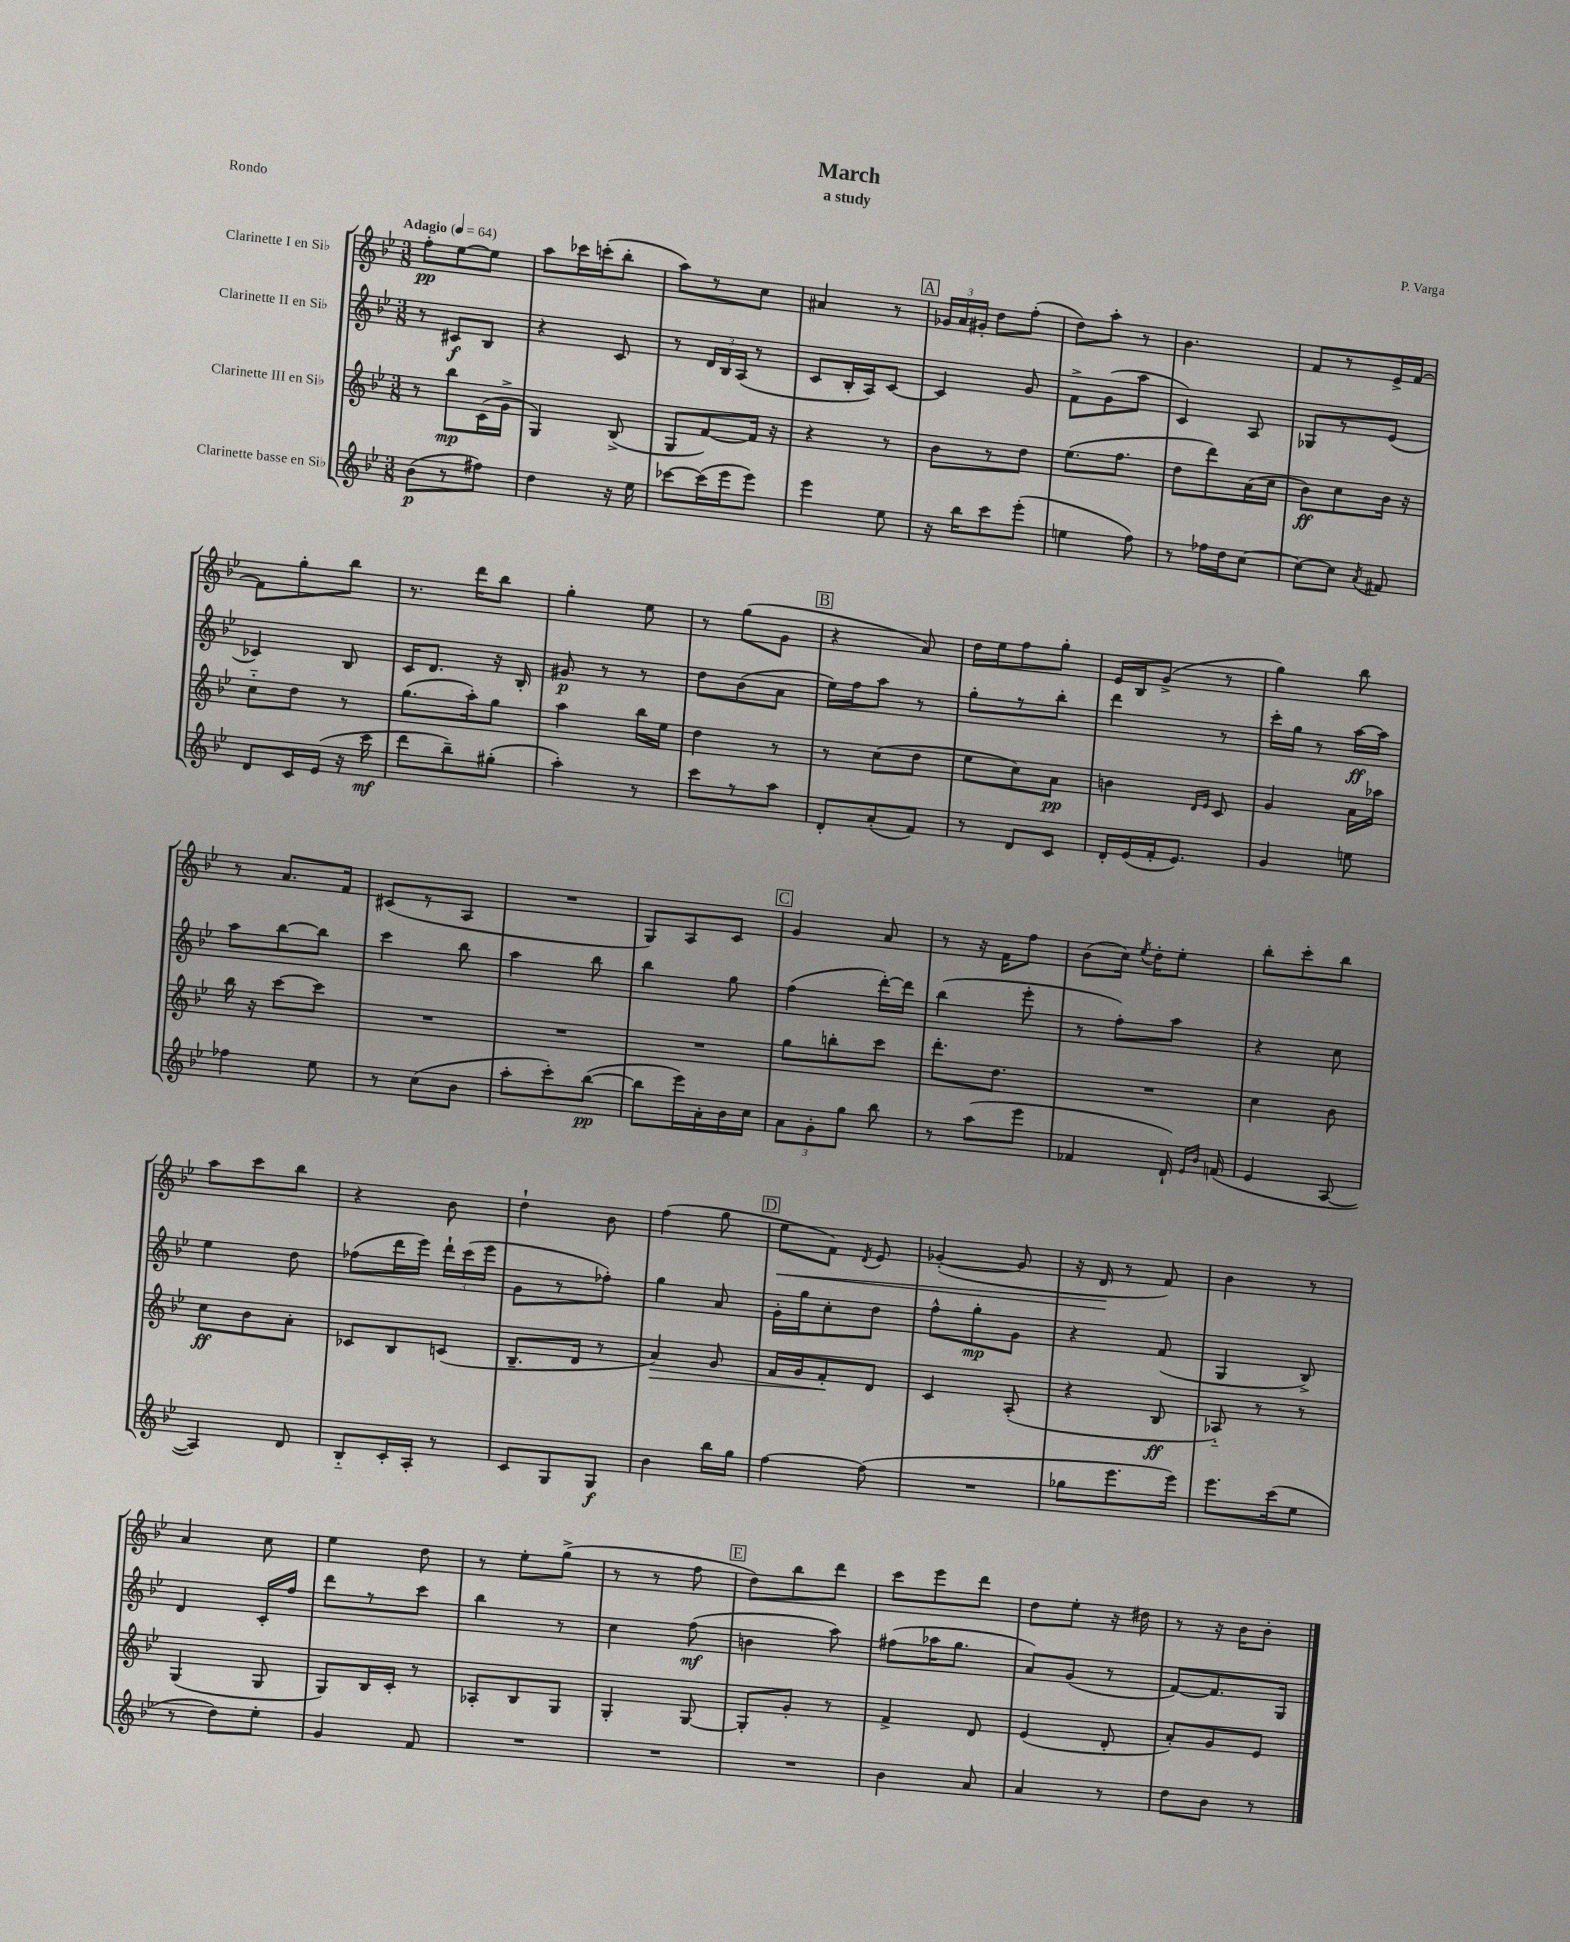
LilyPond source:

\header { title = "March" composer = "P. Varga" subtitle = "a study" piece = "Rondo" }
<<
\new StaffGroup <<
\new Staff = "s0" \with { instrumentName = "Clarinette I en Sib" } {
    \clef treble \key bes \major \numericTimeSignature \time 3/8 \tempo "Adagio" 4 = 64
    \autoBeamOff f''8[-.\pp ees''8~ ees''8] |
    a''8[ ces'''16 c'''16-.( bes''8]-. |
    a''8[) r8 c''8] |
    ais'4 r8 |
    \mark \markup { \box "A" } \tuplet 3/2 { ges'16[ a'16 gis'16]-. } d''8[ f''8]-.( |
    d''8[) a''8]-. r8 |
    bes'4. |
    f'8[ r8 ees'16-> f'16]~ |
    f'8[ g''8-. bes''8] |
    r8. d'''16[ bes''8] |
    g''4-. ees''8 |
    r8 g''8[( g'8] |
    \mark \markup { \box "B" } r4 a'8) |
    d''16[ ees''16 f''8 g''8]-. |
    ees'16[ bes16 g'8]->( r8 |
    g''4) bes''8 |
    r8 a'8.[ f'16] |
    cis'8[( r8 a8] |
    R4. |
    g8[) a8 c'8] |
    \mark \markup { \box "C" } g'4 a'8 |
    r8 r16 f'16[ f''8] |
    bes'8[( c''16]) \acciaccatura { ees''8 } d''16[-. ees''8]-. |
    bes''8[-. c'''8-. bes''8] |
    a''8[ c'''8 bes''8] |
    r4 bes'8 |
    d''4-! bes'8 |
    f''4( g''8 |
    \mark \markup { \box "D" } ees''8[\< f'8]) \acciaccatura { d'8 } ees'8 |
    ges'4~-.( ges'8 |
    r16 d'16\! r8 f'8) |
    bes'4 r8 |
    a'4 c''8 |
    ees''4 d''8 |
    r8 ees''8[-. g''8]->( |
    r8 r8 f''8 |
    \mark \markup { \box "E" } d''8[) bes''8 d'''8] |
    c'''8[ ees'''8 d'''8] |
    d''8[ ees''8]-. r16 dis''16 |
    r8 r16 bes'16[ bes'8]-. \bar "|." |
}
\new Staff = "s1" \with { instrumentName = "Clarinette II en Sib" } {
    \clef treble \key bes \major \numericTimeSignature \time 3/8
    \autoBeamOff r8 cis'8[\f bes8] |
    r4 c'8 |
    r8 \tuplet 3/2 { d'16[ bes16 a16]( } r8 |
    c'8[ bes16-. a16) c'8]~ |
    \mark \markup { \box "A" } c'4 g'8 |
    f'8[-> g'8( a''8] |
    c'4) a8 |
    ges8[ r8 ees'8]( |
    ces'4) bes8 |
    c'16[ d'8.] r16 bes16-. |
    gis'8\p r8 r8 |
    d''8[ bes'8( a'8] |
    \mark \markup { \box "B" } ees''16[) f''16 a''8] r8 |
    g''8[-. r8 bes''8]-. |
    d'''4 r8 |
    c'''16[-. g''16] r8 a''16[~\ff a''16] |
    a''8[ bes''8~ bes''8] |
    c'''4 bes''8 |
    a''4 bes''8 |
    bes''4 g''8 |
    \mark \markup { \box "C" } f''4( d'''16[~-.) d'''16] |
    bes''4( ees'''8-. |
    r8 f''8[-.) a''8] |
    r4 c''8 |
    ees''4 d''8 |
    fes''8[( d'''16 ees'''16]) \tuplet 3/2 { d'''16[-! c'''16( ees'''16] } |
    g'8[ r8 fes''8]-.) |
    g''4 a'8 |
    \mark \markup { \box "D" } g'16[-. g''16 c''8-. d''8] |
    f''8[-^ g''8-.\mp g'8] |
    r4 f'8( |
    g4 bes8->) |
    d'4 c'16[-. f''16] |
    d'''8[ r8 c'''8] |
    bes''4 r8 |
    c''4 f''8\mf( |
    \mark \markup { \box "E" } b'4 a''8) |
    fis''8[( aes''16 g''8.] |
    a'8[) g'8]( r8 |
    f'8[~) f'8. g16] \bar "|." |
}
\new Staff = "s2" \with { instrumentName = "Clarinette III en Sib" } {
    \clef treble \key bes \major \numericTimeSignature \time 3/8
    \autoBeamOff r8 bes''8[\mp c'16( g'16]-> |
    g4) bes8->( |
    g8[ f'8~) f'16] r16 |
    r4 r8 |
    \mark \markup { \box "A" } bes'8[ r8 d''8] |
    ees''8.[( f''8.] |
    d''8[ d'''8) a'16( c''16] |
    bes'8[\ff) c''8 bes'16] r16 |
    c''8[-_ d''8] r8 |
    g''8.[( a''16-.) g''8] |
    a''4 bes''16[ ees''16] |
    d''4 r8 |
    \mark \markup { \box "B" } r8 c''8[( d''8] |
    ees''8[ c''8) a'8]\pp |
    b'4 \grace { d'16[ ees'16] } c'8 |
    g'4 a'16[ aes''16] |
    bes''16 r16 c'''8[~ c'''8] |
    R4. |
    R4. |
    R4. |
    \mark \markup { \box "C" } g''8[ b''8-. c'''8] |
    d'''8.[-. d''8.] |
    R4. |
    c''4 bes'8 |
    c''8[\ff bes'8 a'8]-. |
    ces'8[ bes8 c'8]( |
    bes8.[-- d'16] r8 |
    a'4\>) g'8 |
    \mark \markup { \box "D" } f'16[ g'16 f'8-.\! d'8] |
    c'4 a8-.( |
    r4 bes8\ff |
    aes8-_) r8 r8 |
    g4( g8 |
    g8[) bes16 c'16]-. r8 |
    aes8[-. bes8 g8] |
    g4-. g8~ |
    \mark \markup { \box "E" } g8[-. g'8]-. r8 |
    f'4-> d'8 |
    ees'4( d'8-. |
    a'8[-.) g'8 ees'8] \bar "|." |
}
\new Staff = "s3" \with { instrumentName = "Clarinette basse en Sib" } {
    \clef treble \key bes \major \numericTimeSignature \time 3/8
    \autoBeamOff bes'8[\p( r8 fis''8]) |
    d''4 r16 ees''16 |
    ces'''8[~ ces'''16( ees'''16 ees'''8]) |
    ees'''4 ees''8 |
    \mark \markup { \box "A" } r16 bes''16[ c'''8 ees'''8]-.( |
    e''4 f''8) |
    r8 fes''16[ d''16 c''8]~ |
    c''8[~ c''8] \acciaccatura { a'8 } fis'8 |
    d'8[ c'16 ees'16]( r16 c'''16\mf |
    d'''8[ bes''8--) gis''8]-.( |
    a''4-.) r8 |
    c'''8[ r8 a''8] |
    \mark \markup { \box "B" } d'8[-. a'8-.( f'8]) |
    r8 d'8[ c'8] |
    d'16[-. ees'16( f'16-. ees'8.]) |
    g'4 e''8 |
    fes''4 ees''8 |
    r8 c''8[( bes'8] |
    a''8[-. c'''8-.) bes''8]~\pp( |
    bes''8[ ees'''16) a'16-. bes'16 c''16] |
    \mark \markup { \box "C" } \tuplet 3/2 { a'8[ g'8-. g''8] } bes''8 |
    r8 a''8[( ees'''8] |
    fes'4 d'16-!) \grace { ees'16[ bes'16] } f'16( |
    ees'4 a8~ |
    a4) d'8 |
    bes8[-_ c'16-. a16]-. r8 |
    c'8[ g8 g8]\f |
    bes'4 bes''16[ g''16] |
    \mark \markup { \box "D" } f''4~ f''8( |
    R4. |
    ges''8[ ees'''8. ees'''16]) |
    ees'''8.[ c'''16( ees''8] |
    r8 d''8[) ees''8]-. |
    g'4 f'8 |
    R4. |
    R4. |
    \mark \markup { \box "E" } R4. |
    bes'4 a'8 |
    a'4 r8 |
    d''8[ bes'8] r8 \bar "|." |
}
>>
>>
\layout { \context { \Score \remove "Bar_number_engraver" } }
